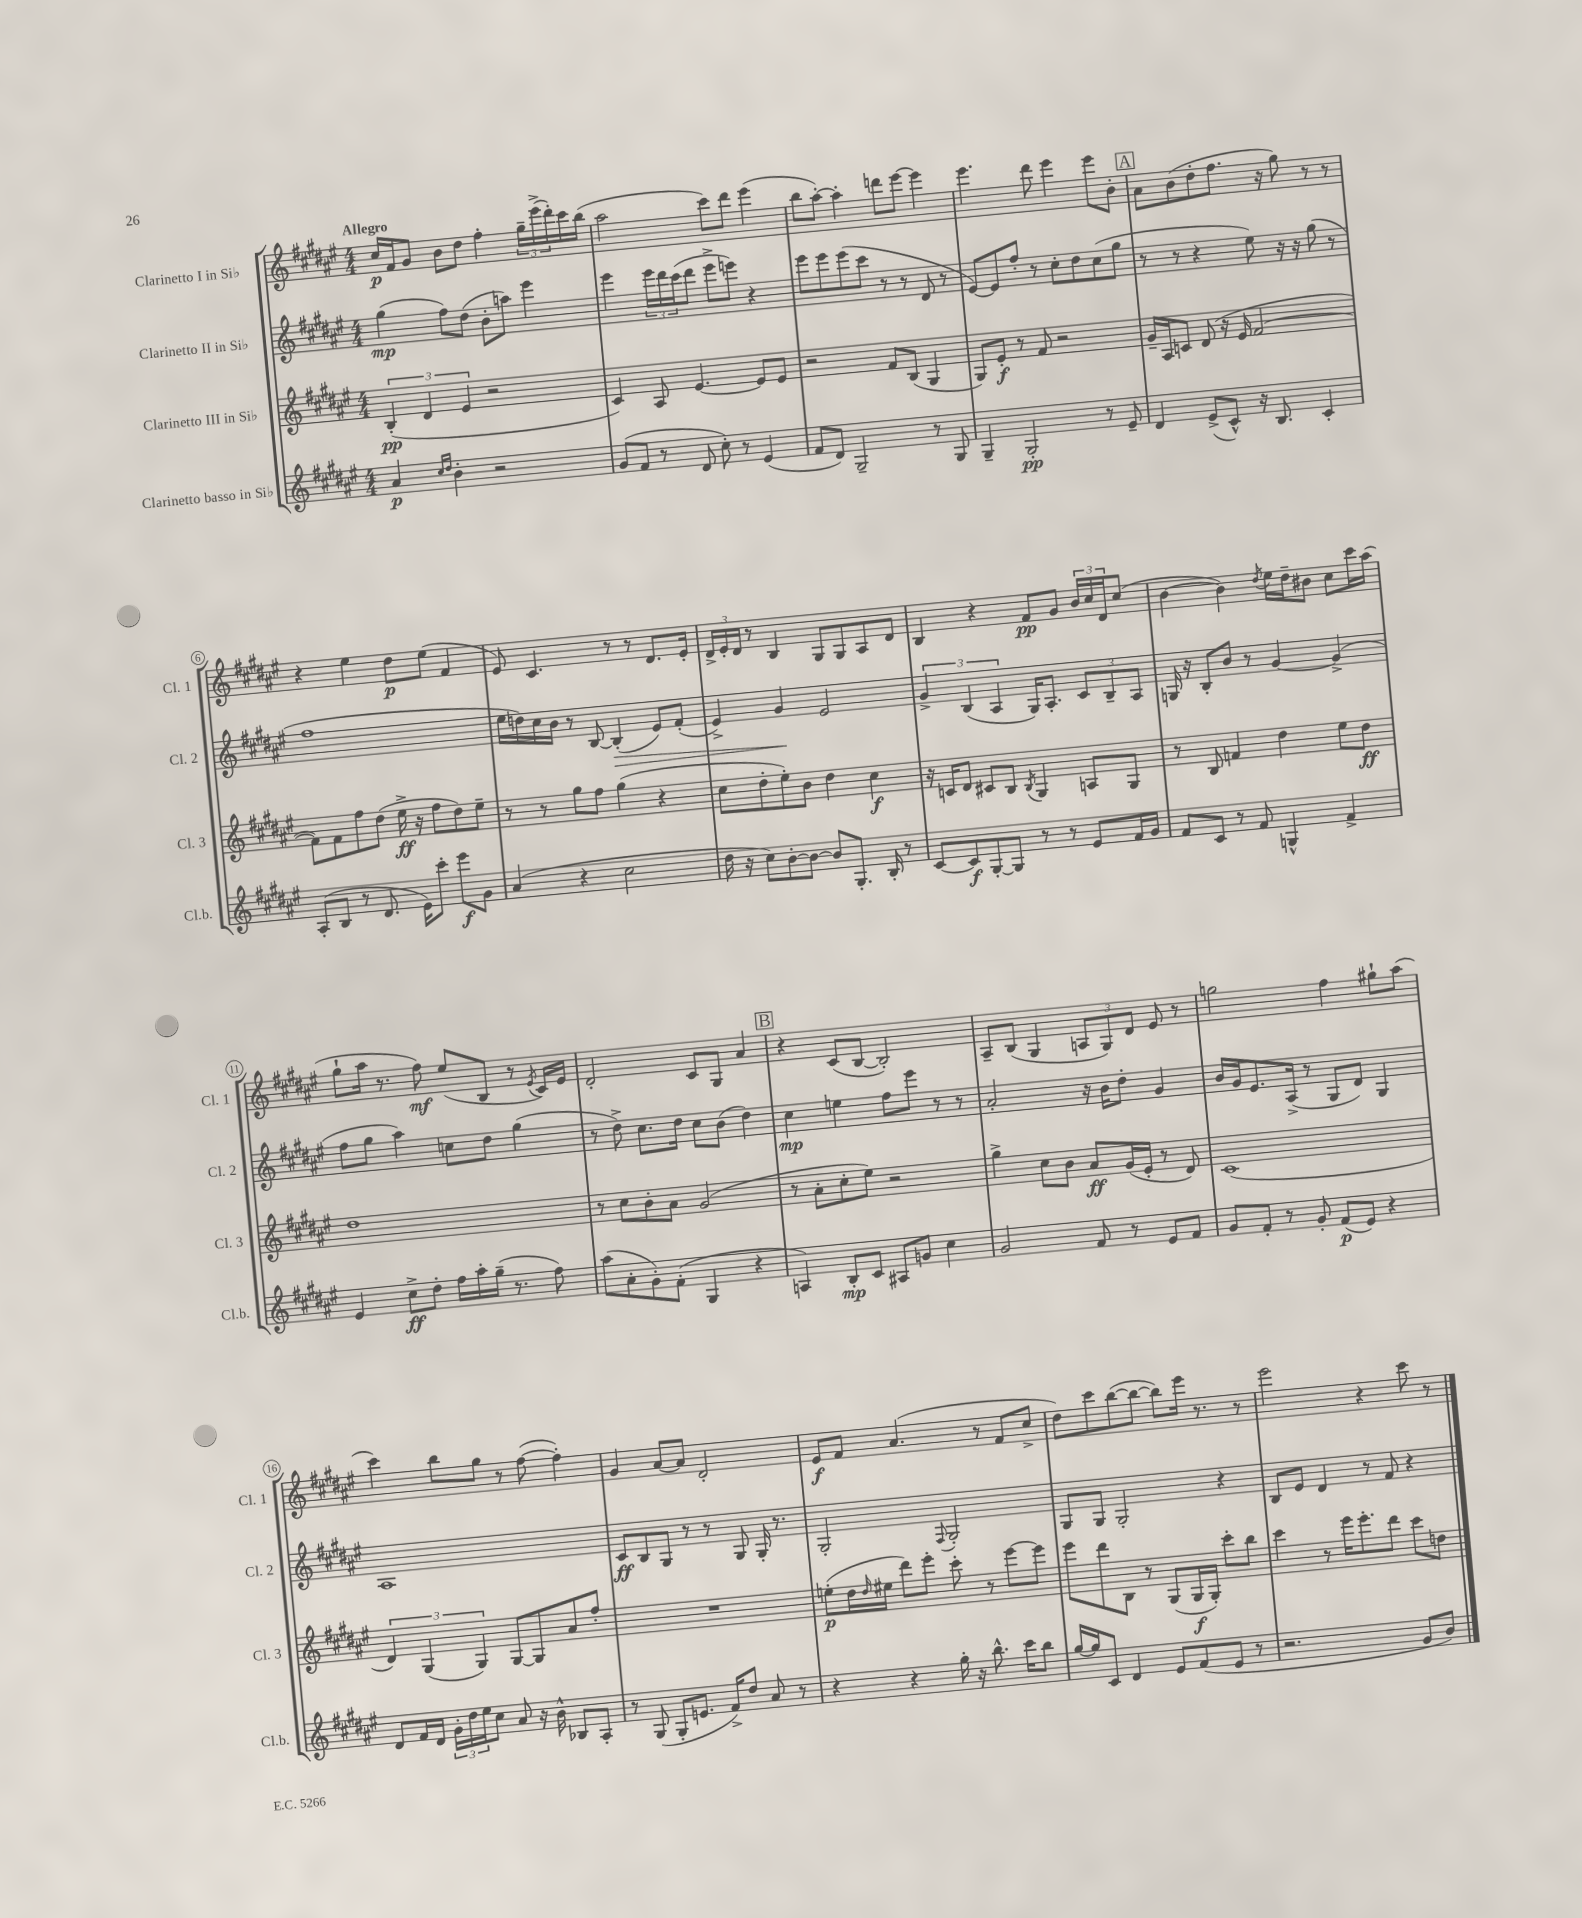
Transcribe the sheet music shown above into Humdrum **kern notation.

**kern	**kern	**kern	**kern
*staff4	*staff3	*staff2	*staff1
*clefG2	*clefG2	*clefG2	*clefG2
*k[f#c#g#d#a#e#]	*k[f#c#g#d#a#e#]	*k[f#c#g#d#a#e#]	*k[f#c#g#d#a#e#]
*M4/4	*M4/4	*M4/4	*M4/4
4a#	(6B'	(4gg#	16cc#
.	.	.	16f#
.	.	.	8g#
.	6d#	.	.
16qqcc#	.	.	.
16qqdd#	.	.	.
4b'	.	8ff#)	8b
.	6e#	.	.
.	.	(8dd#	8dd#
2r	2r	8b'	4ff#'
.	.	8aa)	.
.	.	4eee#	24gg#~
.	.	.	(24eee#^
.	.	.	24ddd#')
.	.	.	16ccc#
.	.	.	(16bb
=	=	=	=
(8g#	4c#)	4eee#	2aa#
8f#	.	.	.
8r	8A#	24eee#	.
.	.	24ddd#	.
.	.	(24ccc#	.
8d#	[4.e#	8ddd#	.
8cc#')	.	8eee#^	8ccc#)
8r	.	8eee)	8ddd#
(4e#	8e#]	4r	(4eee#
.	8e#	.	.
=	=	=	=
8f#	2r	8eee#	8bb
8d#)	.	8eee#	[8aa#')
2G#~	.	(8eee#	4aa#']
.	.	8ccc#	.
.	8f#	8r	8ddd
.	(8B	8r	[8eee#
8r	4G#	8d#	4eee#]
8G#	.	8r	.
=	=	=	=
4G#~	8G#)	[8e#)	4.eee#
.	8e#'	8e#]	.
2G#'	8r	8ff#'	.
.	8f#	8r	8ddd#
.	2r	8cc#'	4eee#
.	.	8dd#	.
8r	.	(8cc#	8eee#
8e#~	.	8gg#	8b'
=	=	=	=
4d#	16g#~	8r	8a#
.	16A#	.	.
.	8c	8r	(8b
(8e#^	(8d#	4r	8dd#'
8c#^^)	16r	.	8.ff#
.	16e#	.	.
16r	[2f#	8ee#)	.
8.B	.	.	16r
.	.	16r	8gg#)
.	.	16r	.
4c#'	.	(8gg#	8r
.	.	8r	8r
=	=	=	=
(8A#'	8f#])	1ff#	4r
8B	8f#	.	.
8r	8ff#	.	4ee#
8.d#	(8dd#	.	.
.	16ee#^	.	8dd#
16e#)	16r	.	.
8ccc#'	8ff#	.	(8ee#
8eee#	8dd#)	.	4f#
8g#	8ee#~	.	.
=	=	=	=
(4a#	8r	16ee#	8e#)
.	.	16dd)	.
.	8r	16cc#	4.c#
.	.	16b	.
4r	8gg#	8r	.
.	8ff#	[8B	.
2cc#	(4gg#	(4B']	8r
.	.	.	8r
.	4r	8e#)	8.d#
.	.	(8f#'	.
.	.	.	16e#'
=	=	=	=
16dd#	8cc#	4e#^)	24d#^
.	.	.	24e#'
16r	.	.	.
.	.	.	24d#
8cc#)	8dd#'	.	8r
[8b'	8ee#')	4g#	4B
8b_	8b	.	.
8b]	4dd#	2e#	8G#
8.G#'	.	.	8G#
.	4cc#	.	8A#
16B'	.	.	.
8r	.	.	8d#
=	=	=	=
[8c#	16r	6g#^	4B
.	16c	.	.
8c#]	8d#	.	.
.	.	(6B	.
[8G#'	8c#	.	4r
.	.	6A#	.
8G#]	8B	.	.
.	8qB	.	.
8r	4G#	16G#)	8f#
.	.	8.A#'	.
8r	.	.	8g#
8e#	8A	12c#	24b
.	.	.	24cc#
.	.	12B~	24d#
16f#	8G#	.	(8cc#
.	.	12A#	.
16g#	.	.	.
=	=	=	=
8f#	8r	16G	[4b
.	.	16r	.
8c#	8B	8B'	.
8r	4f	8b	4b])
8f#	.	8r	.
.	.	.	8qdd#
4G^^	4dd#	[4g#	16ee#
.	.	.	16dd#~
.	.	.	8b#
4f#^	8ee#	(4g#^]	8cc#
.	8dd#	.	16ccc#
.	.	.	(16aa#
=	=	=	=
4e#	1dd#	8ff#	8gg#`
.	.	8gg#	16aa#
.	.	.	8.r
8cc#^	.	4aa#)	.
8dd#'	.	.	8ff#)
16ff#	.	8cc	(8ee#
16aa#'	.	.	.
(16gg#~	.	8dd#	8B
8.r	.	.	.
.	.	(4gg#	8r
.	.	.	8qe#
8ff#)	.	.	16c#)
.	.	.	16e#
=	=	=	=
(8aa#	8r	8r	2d#'
8a#'	8cc#	8dd#^)	.
8g#')	8b'	8.cc#	.
(8f#'	8a#	.	.
.	.	16dd#	.
4G#	(2g#	8cc#	8c#
.	.	(8b	8G#
4r	.	4dd#)	4a#
=	=	=	=
4A)	8r	4cc#	4r
.	8a#'	.	.
8B'	8cc#'	4ee	(8c#
8c#	8ee#)	.	[8B
8A#	2r	8ff#	2B'])
8g	.	8eee#	.
4cc#	.	8r	.
.	.	8r	.
=	=	=	=
2g#	4gg#^	2a#'	8A#~
.	.	.	(8B
.	8cc#	.	4G#
.	8b	.	.
8f#	8a#	16r	12A
.	.	16b	.
.	.	.	12G#)
8r	(16g#	8dd#'	.
.	.	.	12d#
.	16e#'	.	.
8e#	8r	4g#	8e#
8f#	8d#)	.	8r
=	=	=	=
8g#	(1c#	16b	2gg
.	.	16g#	.
8f#'	.	8.e#	.
8r	.	.	.
.	.	(16A#^	.
8g#'	.	8r	.
(8f#	.	8G#	4ff#
8e#)	.	8d#)	.
4r	.	4G#	8gg#`
.	.	.	(8aa#
=	=	=	=
8d#	6d#)	1A#	4ccc#)
16f#	.	.	.
.	(6G#	.	.
16d#	.	.	.
24g#'	.	.	8bb
24dd#	.	.	.
24ee#	6G#)	.	.
8cc#	.	.	8gg#
8a#	[8G#	.	8r
16r	8G#]	.	([8ff#
16b^^	.	.	.
8B-	8a#	.	4ff#'])
8A#'	8ff#'	.	.
=	=	=	=
8r	1r	8c#	4g#
(8G#	.	8B	.
8G#'	.	8G#	[8a#
8.e	.	8r	8a#]
.	.	8r	2d#'
16f#^)	.	.	.
8dd#	.	8G#	.
8a#	.	16G#'	.
.	.	8.r	.
8r	.	.	.
=	=	=	=
4r	(8ee'	2G#'	8e#
.	16dd#	.	8f#
.	16qqdd#	.	.
.	16ee#	.	.
4r	8ddd#)	.	(4.a#
.	8eee#'	.	.
.	.	8qqF#	.
16gg#'	8ccc#'	2G#'	.
16r	.	.	.
8.bb^^	8r	.	8r
.	[8eee#	.	8f#
16ccc#	.	.	.
8bb	8eee#]	.	8cc#^
=	=	=	=
[16gg#	8eee#	8G#	8dd#)
16gg#]	.	.	.
8c#	8ddd#	8G#	8ccc#
4d#	8B	2G#'	([8bb
.	8r	.	8bb_
8e#	(8G#	.	8bb])
(8f#	16G#	.	16eee#
.	16G#')	.	8.r
8e#	8ccc#'	4r	.
8r	8bb	.	8r
=	=	=	=
2.r	4ccc#	8B	2eee#
.	.	8e#	.
.	8r	4d#	.
.	16eee#	.	.
.	8.eee#'	.	.
.	.	8r	4r
.	8ddd#	8f#	.
8g#	8ccc#	4r	8ccc#
8b)	8dd	.	8r
==	==	==	==
*-	*-	*-	*-
